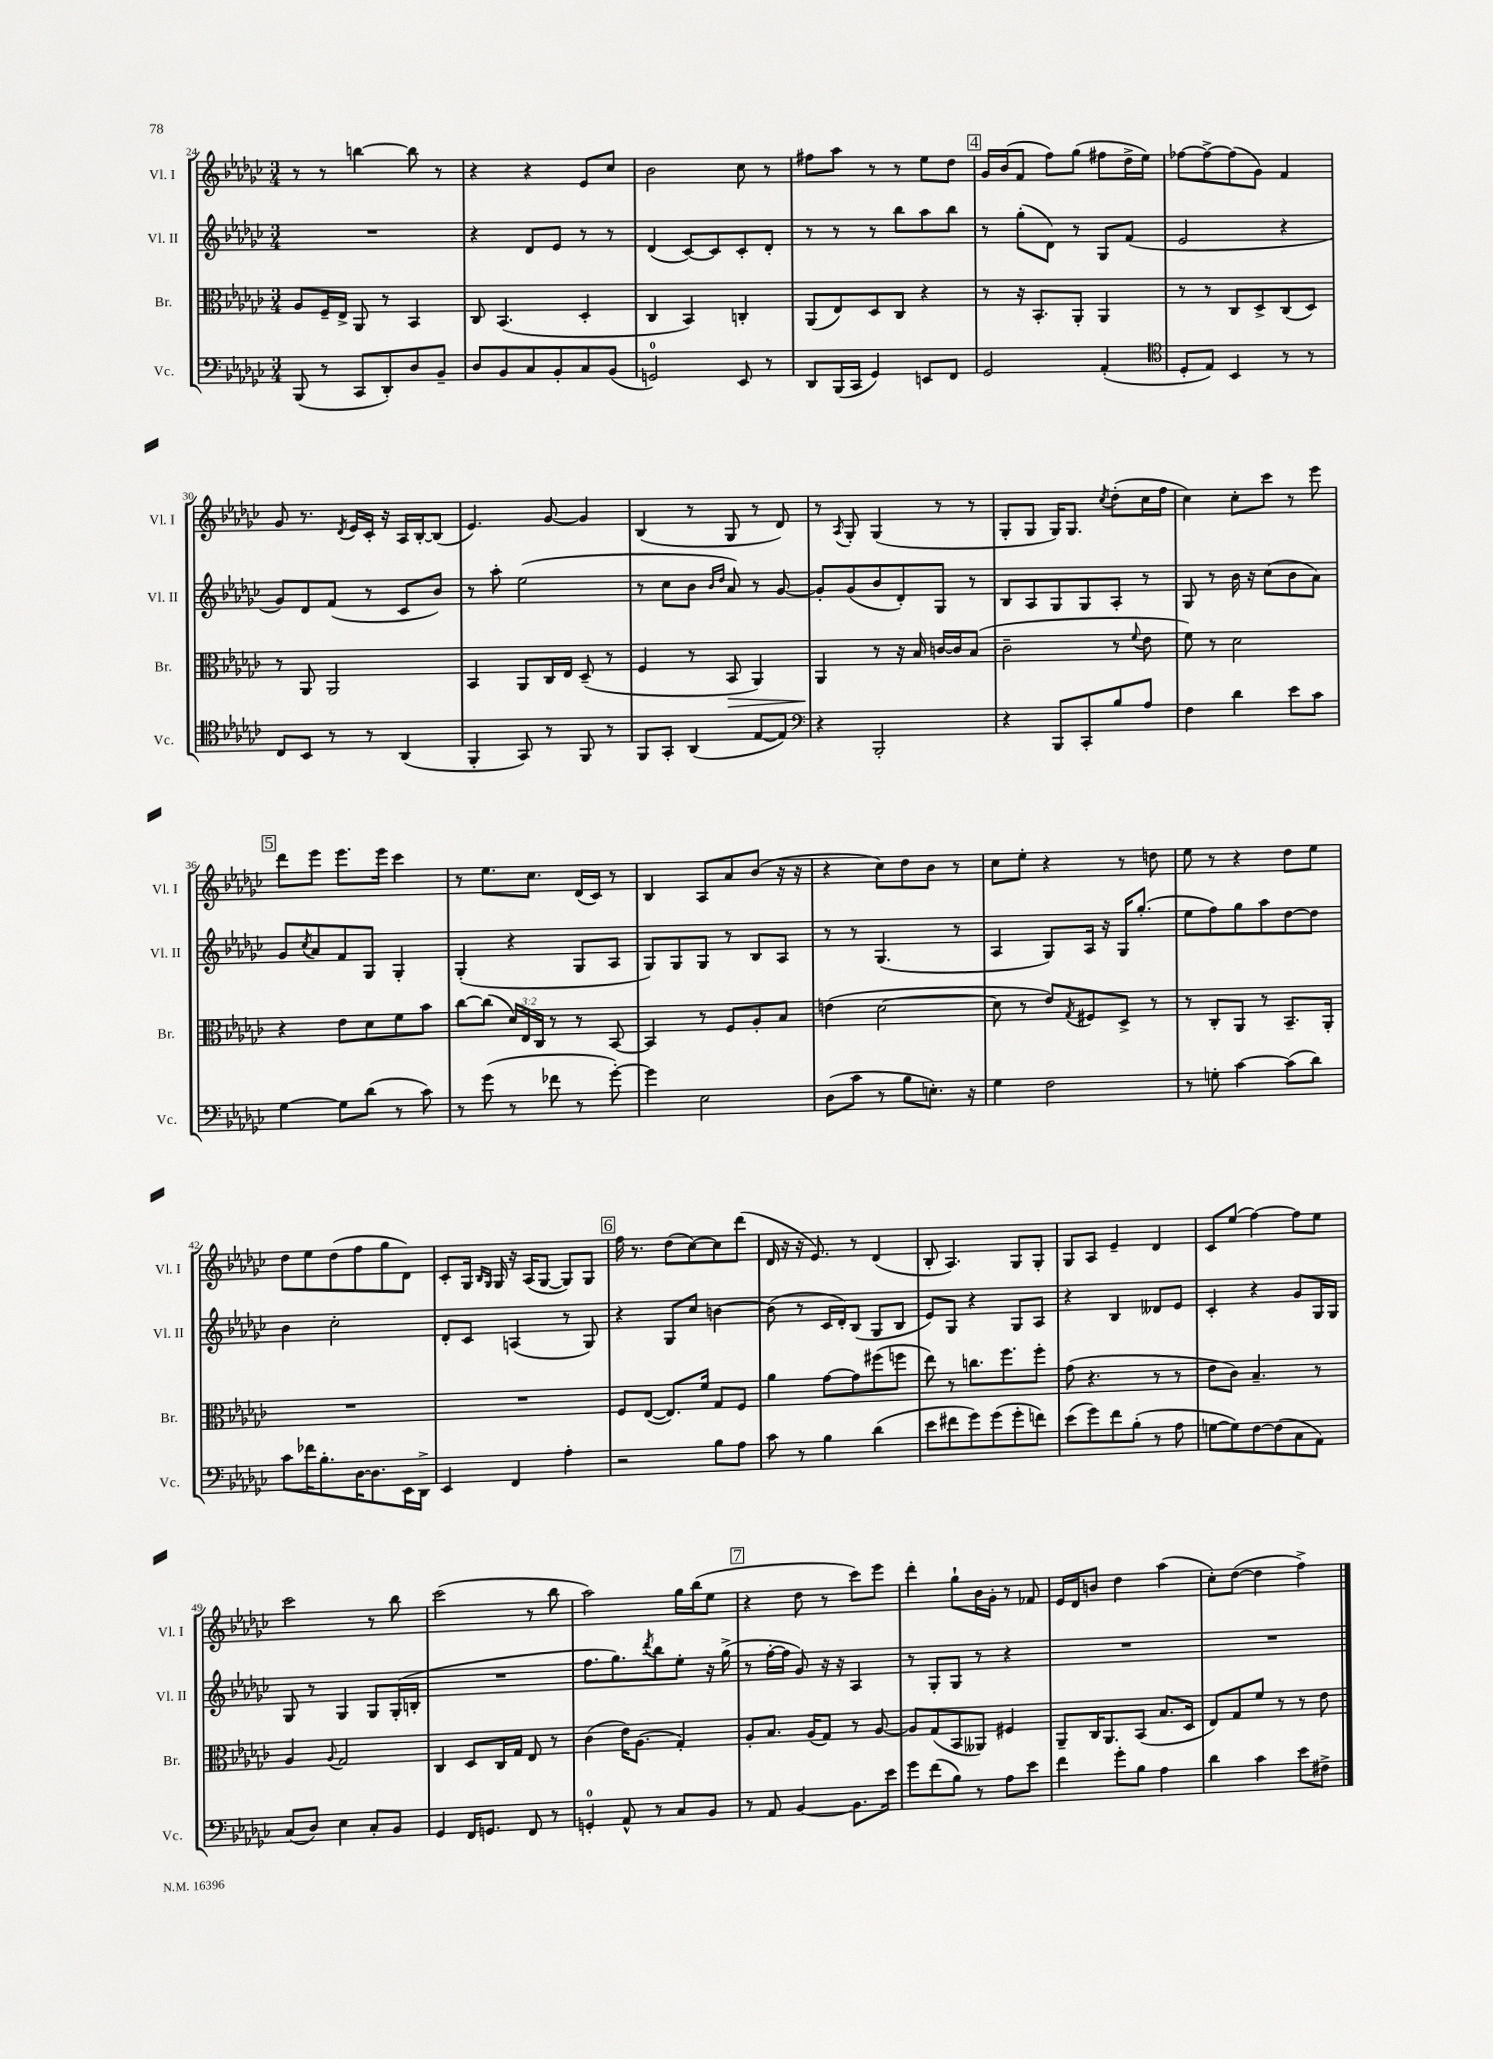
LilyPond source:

<<
\new StaffGroup <<
\new Staff = "s0" \with { instrumentName = "Vl. I" shortInstrumentName = "Vl. I" } {
    \clef treble \key ges \major \numericTimeSignature \time 3/4
    r8 r8 b''4~ b''8 r8 |
    r4 r4 ees'8 ces''8 |
    bes'2 ces''8 r8 |
    fis''8 aes''8 r8 r8 ees''8 des''8 |
    \mark \markup { \box "4" } ges'16 bes'16( f'8 f''8) ges''8( fis''8 des''16-> ees''16) |
    fes''8~ fes''8~-> fes''8( ges'8) f'4 |
    ges'8 r8. \acciaccatura { des'8 } ees'16 ces'16-. r16 aes16 bes16~-. bes8( |
    ees'4.) ges'8~ ges'4 |
    bes4( r8 ges8 r8 des'8) |
    r8 \acciaccatura { aes8 } ges8-. ges4( r8 r8 |
    ges8-. ges8 ges16) ges8. \acciaccatura { ces''8 } des''8-.( ces''16 f''16 |
    ces''4) ces''8-. ces'''8 r8 ees'''8 |
    \mark \markup { \box "5" } des'''8 ees'''8 ees'''8. ees'''16 ces'''4 |
    r8 ees''8. ces''8. des'16( ces'16) r8 |
    bes4 aes8 aes'8 bes'8( r16 r16 |
    r4 ces''8) des''8 bes'8 r8 |
    ces''8 ees''8-. r4 r8 d''8 |
    ees''8 r8 r4 des''8 ees''8 |
    des''8 ees''8 des''8( f''8 ges''8 des'8) |
    ces'8-. ges16 \grace { bes16 ges16 } ges16 r16 aes16( ges8~ ges8) ges8 |
    \mark \markup { \box "6" } f''16 r8. des''8( ces''8~) ces''8 des'''8( |
    des'16 r16 r16 ees'8.) r8 des'4( |
    bes8-. aes4.) ges8 ges8-. |
    ges8 aes8 ees'4-- des'4 |
    ces'8 ees''8( f''4~) f''8 ees''8 |
    ces'''2 r8 bes''8 |
    ces'''2( r8 bes''8 |
    aes''2) ges''16 bes''16( ees''8 |
    \mark \markup { \box "7" } r4 des''8 r8 ces'''8) ees'''8 |
    des'''4-. ges''8-! bes'16 ges'16-. r8 fes'8 |
    ees'16 des'16 b'8 des''4 aes''4( |
    ces''8-.) des''8~( des''4 f''4->) \bar "|." |
}
\new Staff = "s1" \with { instrumentName = "Vl. II" shortInstrumentName = "Vl. II" } {
    \clef treble \key ges \major \numericTimeSignature \time 3/4
    R2. |
    r4 des'8 ees'8 r8 r8 |
    des'4( ces'8~) ces'8 ces'8-. des'8-. |
    r8 r8 r8 bes''8 aes''8 bes''8 |
    \mark \markup { \box "4" } r8 ges''8-.( des'8) r8 ges8 f'8( |
    ees'2 r4 |
    ges'8) des'8 f'8( r8 ces'8 bes'8) |
    r8 aes''8-. ees''2( |
    r8 ces''8 bes'8 \grace { bes'16 des''16 } aes'8) r8 ges'8~ |
    ges'8-. ges'8( bes'8 des'8-.) ges8 r8 |
    bes8 aes8 ges8 ges8 aes8-. r8 |
    ges8 r8 bes'16 r16 ces''8( bes'8 aes'8) |
    \mark \markup { \box "5" } ges'8 \acciaccatura { ces''8 } aes'8 f'8 ges8 ges4-. |
    ges4-.( r4 ges8 aes8 |
    ges8) ges8 ges8 r8 bes8 aes8 |
    r8 r8 ges4.( r8 |
    aes4 ges8) aes16 r16 ges16 ges''8.-.( |
    ees''8 f''8) ges''8 aes''8 des''8~ des''8 |
    bes'4 ces''2-. |
    des'8-. ces'8 a4( r8 ges8) |
    \mark \markup { \box "6" } r4 ges8 ces''8 b'4~ |
    b'8( r8 ces'16 des'16-.) bes8( ges8 bes8 |
    ees'8) ges8 r4 ges8 aes8 |
    r4 bes4 deses'8 ees'8 |
    ces'4-. r4 ges'8 ges16 ges16 |
    ges8 r8 ges4 ges8 ges16-.( b16-. |
    R2. |
    f''8. ges''8.) \acciaccatura { des'''8 } bes''8 ees''8-. r16 ges''16->( |
    \mark \markup { \box "7" } r8 f''16~-. f''16 ges'8) r16 r16 aes4 |
    r8 ges8-. ges8 r8 r4 |
    R2. |
    R2. \bar "|." |
}
\new Staff = "s2" \with { instrumentName = "Br." shortInstrumentName = "Br." } {
    \clef alto \key ges \major \numericTimeSignature \time 3/4 \override Staff.TupletNumber.text = #tuplet-number::calc-fraction-text
    aes8 f16-- ees16-> aes,8 r8 bes,4 |
    ces8 bes,4.( des4-. |
    ces4 bes,4) c4-. |
    aes,8( ees8) des8 ces8 r4 |
    \mark \markup { \box "4" } r8 r16 bes,8.-. aes,8-. aes,4 |
    r8 r8 ces8 des8-> ces8( des8) |
    r8 aes,8 aes,2 |
    bes,4 aes,8 ces16 ees16 des8--( r8 |
    f4 r8 bes,8\> aes,4) |
    aes,4\! r8 r16 bes16 c'16~ c'16 bes8( |
    ces'2-- r8 \appoggiatura { f'8 } ees'8 |
    f'8) r8 des'2 |
    \mark \markup { \box "5" } r4 ees'8 des'8 f'8 bes'8 |
    ces''8~ ces''8( \tuplet 3/2 { des'16) ees16 ces16 } r8 r8 bes,8~ |
    bes,4 r8 f8 aes8-. bes8 |
    e'4( des'2~ |
    des'8 r8 ees'8) \acciaccatura { ges8 } fis8 des8-> r8 |
    r8 ces8-. aes,8 r8 bes,8.-- aes,16-. |
    R2. |
    R2. |
    \mark \markup { \box "6" } f8 ees8~( ees8.) f'16 ges8 f8 |
    aes'4 ges'8~ ges'8 fis''8( f''8 |
    ees''8) r8 c''8. f''8. f''8-. |
    ges'8( r4. r8 r8 |
    ees'8 ces'8) bes4.-- r8 |
    aes4 \appoggiatura { aes8 } ges2 |
    ces4 des8 ces16 ges16 ees8 r8 |
    ces'4( ees'16) aes8.( ges4-.) |
    \mark \markup { \box "7" } aes8-. bes8. aes16( ges8) r8 aes8~ |
    aes8 ges8( bes,8 aeses,8) fis4 |
    aes,8-- ces16 aes,8. bes,8( bes8. des16 |
    ees8) ges8 f'8 r8 r8 ees'8 \bar "|." |
}
\new Staff = "s3" \with { instrumentName = "Vc." shortInstrumentName = "Vc." } {
    \clef bass \key ges \major \numericTimeSignature \time 3/4
    bes,,8( r8 ces,8 des,8-.) des8 bes,8-- |
    des8 bes,8 ces8 bes,8-. ces8 bes,8( |
    g,2-0) ees,8 r8 |
    des,8 bes,,16( ces,16 ges,4) e,8 f,8 |
    \mark \markup { \box "4" } ges,2 aes,4-.( |
    \clef tenor des8-. ees8) bes,4 r8 r8 |
    ces8 bes,8 r8 r8 aes,4( |
    f,4-. ges,8) r8 f,8 r8 |
    f,8 ges,8-. aes,4( ees8~ ees8) |
    \clef bass r4 bes,,2-. |
    r4 bes,,8 ces,8-. bes8 aes8 |
    f4 des'4 ees'8 ces'8 |
    \mark \markup { \box "5" } ges4~ ges8 des'8( r8 ces'8) |
    r8 ges'8( r8 fes'8 r8 ges'8~-.) |
    ges'4 ees2 |
    des8( ces'8 r8 bes8 e8.-.) r16 |
    ges4 f2 |
    r8 g8-. ces'4~ ces'8( des'8) |
    ces'8 fes'16 bes8.-. des16~ des8. ees,16 des,16-> |
    ees,4 f,4 aes4-. |
    \mark \markup { \box "6" } r2 bes8 aes8 |
    ces'8 r8 bes4 des'4( |
    ees'8 fis'8 ges'8) ges'8( ges'8-. f'8) |
    ees'8( ges'8) f'8 bes8-.( r8 aes8 |
    g8~ g8) f8~ f8( ces8 aes,8) |
    ces8( des8) ees4 ces8-. bes,8 |
    ges,4 f,16 g,8. f,8 r8 |
    g,4-0-. aes,8-^ r8 ces8 bes,8 |
    \mark \markup { \box "7" } r8 aes,8 bes,4~ bes,8. ees'16 |
    ges'8 f'8( bes8) r8 aes8 ees'8 |
    f'4 ges'8-. bes8 aes4 |
    des'4 ces'4 ees'8 fis8-> \bar "|." |
}
>>
>>
\layout { \context { \Score currentBarNumber = #24 } }
